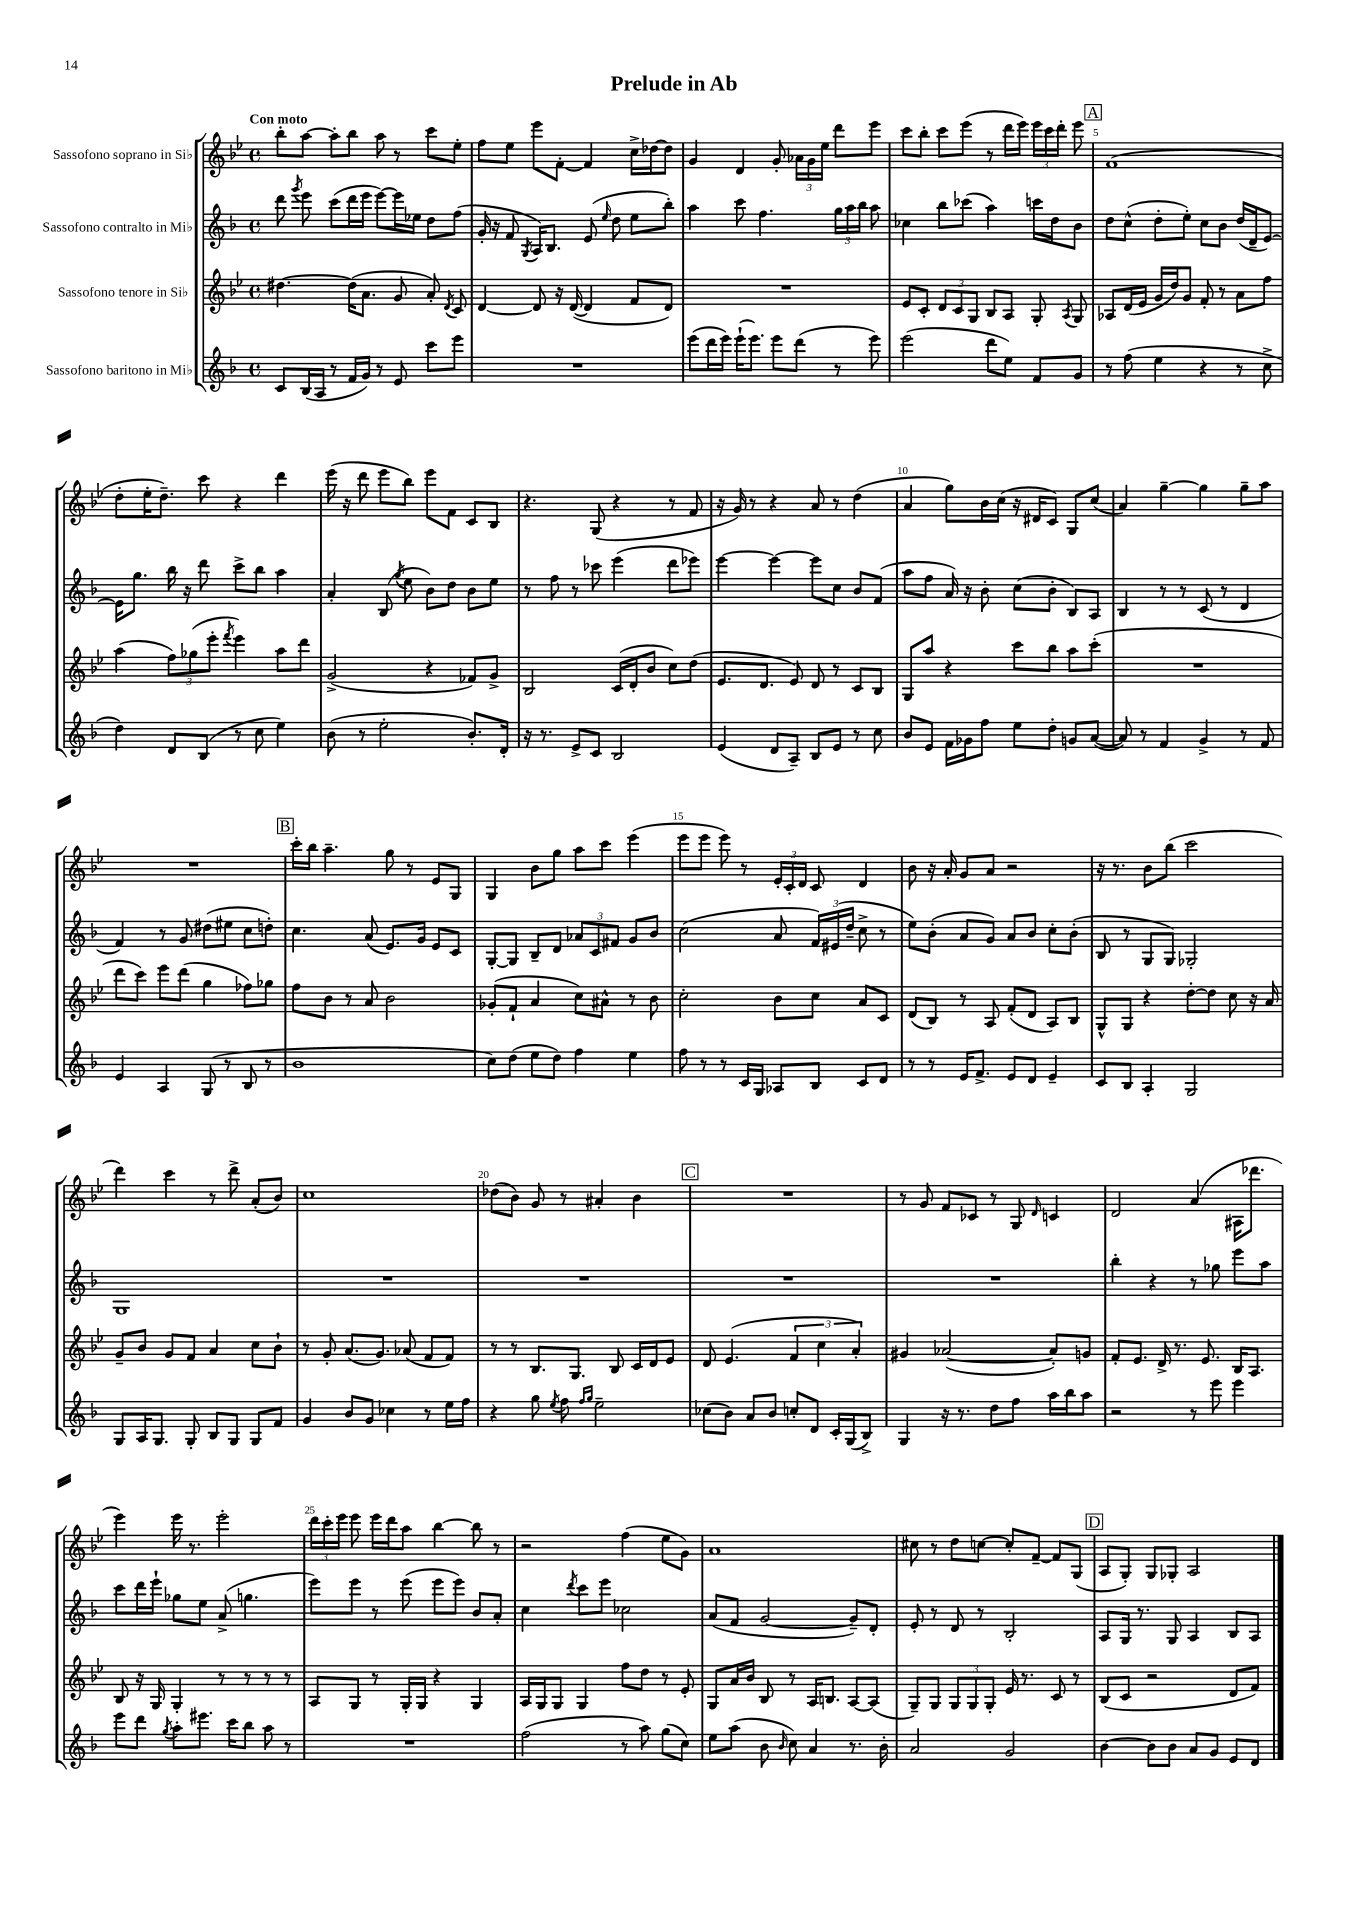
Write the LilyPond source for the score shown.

\header { title = "Prelude in Ab" }
<<
\new StaffGroup <<
\new Staff = "s0" \with { instrumentName = "Sassofono soprano in Sib" } {
    \clef treble \key bes \major \defaultTimeSignature \time 4/4 \tempo "Con moto"
    \autoBeamOff bes''8[-. a''8]~ a''8[-. bes''8] a''8 r8 c'''8[ ees''8]-. |
    f''8[ ees''8] ees'''8[ f'8]~-. f'4 c''16[-> des''16~ des''8] |
    g'4 d'4 g'8-. \tuplet 3/2 { aes'16[ g'16 ees''16] } d'''8[ ees'''8] |
    c'''8[ bes''8]-. c'''8[ ees'''8]( r8 d'''16[ ees'''16]) \tuplet 3/2 { ees'''16[ c'''16 d'''16]-. } ees'''8 |
    \mark \markup { \box "A" } f'1( |
    d''8[-. ees''16-. d''8.]--) c'''8 r4 d'''4 |
    ees'''16( r16 d'''8 ees'''8[ bes''8]) ees'''8[ f'8] c'8[ bes8] |
    r4. g8( r4 r8 f'8 |
    r16 g'16) r8 r4 a'8 r8 d''4( |
    a'4 g''8[) bes'16 c''16]( r16 dis'16[ c'8]) g8[ c''8]( |
    a'4) g''4~-- g''4 g''8[-- a''8] |
    R1 |
    \mark \markup { \box "B" } c'''16[-. bes''16] a''4.-- g''8 r8 ees'8[ g8] |
    g4 bes'8[ g''8] a''8[ c'''8] ees'''4( |
    ees'''8[ ees'''8] ees'''8) r8 \tuplet 3/2 { ees'16[-. c'16-. d'16] } c'8 d'4 |
    bes'8 r16 a'16-. g'8[ a'8] r2 |
    r16 r8. bes'8[ bes''8]( c'''2 |
    d'''4) c'''4 r8 d'''8-> a'8[-.( bes'8]) |
    c''1 |
    des''8[( bes'8]) g'8 r8 ais'4-. bes'4 |
    \mark \markup { \box "C" } R1 |
    r8 g'8 f'8[ ces'8] r8 g8 \grace { d'16 } c'4 |
    d'2 a'4( ais16[ des'''8.] |
    ees'''4) ees'''16 r8. ees'''2-. |
    \tuplet 3/2 { d'''16[ c'''16-. ees'''16] } ees'''8 ees'''16[ d'''16 a''8] bes''4~ bes''8 r8 |
    r2 f''4( ees''8[ g'8]) |
    a'1 |
    cis''8 r8 d''8[ c''8]~ c''8[-. f'8]~-- f'8[ g8]( |
    \mark \markup { \box "D" } a8[ g8]-.) g8[ ges8]-. a2 \bar "|." |
}
\new Staff = "s1" \with { instrumentName = "Sassofono contralto in Mib" } {
    \clef treble \key f \major \defaultTimeSignature \time 4/4
    \autoBeamOff d'''8 \acciaccatura { g'''8 } e'''8 c'''8[( d'''16 e'''16] e'''8[~) e'''16 ees''16] d''8[ f''8]( |
    g'16-. r16 f'8 \acciaccatura { g8 } a16[) bes8.] e'8( \grace { e''16 } d''8 e''8[ bes''8]-.) |
    a''4 c'''8 f''4. \tuplet 3/2 { g''16[ a''16 bes''16] } a''8 |
    ces''4 bes''8[ ces'''8]( a''4) c'''16[ d''16 bes'8] |
    \mark \markup { \box "A" } d''8[ c''8]-^( d''8[-. e''8]-.) c''8[ bes'8] d''16[( d'16-- e'8]~) |
    e'16[ g''8.] bes''16 r16 d'''8 c'''8[-> bes''8] a''4 |
    a'4-. bes8( \acciaccatura { g''8 } e''8 bes'8[) d''8] bes'8[ e''8] |
    r8 f''8 r8 ces'''8 e'''4( d'''8[ ees'''8]) |
    e'''4~ e'''4~ e'''8[ c''8] bes'8[ f'8]( |
    a''8[ f''8] a'16) r16 bes'8-. c''8[( bes'8]-. bes8[) a8] |
    bes4 r8 r8 c'8( r8 d'4 |
    f'4) r8 g'8 dis''8[( eis''8] c''8[ d''8]-.) |
    \mark \markup { \box "B" } c''4. a'8( e'8.[) g'16] e'8[ c'8] |
    g8[~-. g8] bes8[-- d'8] \tuplet 3/2 { aes'8[ c'8 fis'8] } g'8[ bes'8] |
    c''2( a'8 \tuplet 3/2 { f'16[) eis'16( d''16]-- } c''8-> r8 |
    e''8[) bes'8]-.( a'8[ g'8]) a'8[ bes'8] c''8[-. bes'8]-.( |
    bes8 r8 g8[ g8]) ges2-. |
    g1 |
    R1 |
    R1 |
    \mark \markup { \box "C" } R1 |
    R1 |
    bes''4-. r4 r8 ges''8 e'''8[ a''8] |
    c'''8[ d'''16 e'''16]-! ges''8[ e''8] a'8->( g''4. |
    e'''8[) e'''8] r8 e'''8( e'''8[ e'''8]) bes'8[ a'8]-. |
    c''4 \acciaccatura { d'''8 } c'''8[ e'''8] ces''2 |
    a'8[( f'8] g'2~ g'8[--) d'8]-. |
    e'8-. r8 d'8 r8 bes2-. |
    \mark \markup { \box "D" } a8[ g16] r8. g8 a4 bes8[ a8] \bar "|." |
}
\new Staff = "s2" \with { instrumentName = "Sassofono tenore in Sib" } {
    \clef treble \key bes \major \defaultTimeSignature \time 4/4
    \autoBeamOff dis''4.~ dis''16[( a'8.] g'8 a'8-.) \acciaccatura { d'8 } c'8 |
    d'4~ d'8 r16 d'16~( d'4 f'8[ d'8]) |
    R1 |
    ees'8[ c'8]-. \tuplet 3/2 { d'8[ c'8 g8] } bes8[ a8] g8-. \acciaccatura { a8 } g8 |
    \mark \markup { \box "A" } aes8[ d'16( ees'16] g'16[ d''16) g'8] f'8-. r8 a'8[ f''8] |
    a''4( \tuplet 3/2 { f''8[) ges''8( ees'''8]-. } \acciaccatura { f'''8 } ees'''4) a''8[ d'''8] |
    g'2->( r4 fes'8[) g'8]-> |
    bes2 c'16[( d'16-. bes'8] c''8[) d''8]( |
    ees'8.[ d'8.] ees'8) d'8 r8 c'8[ bes8] |
    g8[ a''8] r4 c'''8[ bes''8] a''8[ c'''8]-.( |
    R1 |
    d'''8[ c'''8]) ees'''8[ d'''8]( g''4 fes''8[) ges''8] |
    \mark \markup { \box "B" } f''8[ bes'8] r8 a'8 bes'2 |
    ges'8[-.( f'8]-! a'4 c''8[) ais'8]-^ r8 bes'8 |
    c''2-. bes'8[ c''8] a'8[ c'8] |
    d'8[( bes8]) r8 a8 f'8[-.( d'8] a8[) bes8] |
    g8[-^ g8] r4 d''8[~-. d''8] c''8 r16 a'16 |
    g'8[-- bes'8] g'8[ f'8] a'4 c''8[ bes'8]-! |
    r8 g'8-. a'8.[( g'8.]) aes'8( f'8[ f'8]) |
    r8 r8 bes8.[ g8.] bes8 c'16[ d'16 ees'8] |
    \mark \markup { \box "C" } d'8 ees'4.( \tuplet 3/2 { f'4 c''4 a'4-.) } |
    gis'4 aes'2~( aes'8[-.) g'8] |
    f'8[-. ees'8.] d'16-> r8. ees'8. bes16[ a8.] |
    bes8 r16 g16 g4-. r8 r8 r8 r8 |
    a8[ g8] r8 g16[-. g16] r4 g4 |
    a16[ g16 g8] g4 f''8[ d''8] r8 ees'8-. |
    g8[ a'16 bes'16] bes8 r8 a16[ b8.] a8[~ a8]( |
    g8[--) g8] \tuplet 3/2 { g8[ g8 g8]-. } ees'16 r8. c'8 r8 |
    \mark \markup { \box "D" } bes8[( c'8] r2 d'8[ f'8]) \bar "|." |
}
\new Staff = "s3" \with { instrumentName = "Sassofono baritono in Mib" } {
    \clef treble \key f \major \defaultTimeSignature \time 4/4
    \autoBeamOff c'8[ bes16( a16] r8 f'16[ g'16]) r8 e'8 c'''8[ e'''8] |
    R1 |
    e'''8[( d'''16 e'''16]) e'''16[-!( e'''8.]) e'''8[ d'''8]( r8 e'''8) |
    e'''2( d'''8[ e''8]) f'8[ g'8] |
    \mark \markup { \box "A" } r8 f''8( e''4 r4 r8 c''8-> |
    d''4) d'8[ bes8]( r8 c''8 e''4) |
    bes'8( r8 e''2-. bes'8.[-.) d'16]-. |
    r16 r8. e'8[-> c'8] bes2 |
    e'4( d'8[ a8]--) bes8[ e'8] r8 c''8 |
    bes'8[ e'8] f'16[ ges'16 f''8] e''8[ d''8]-. g'8[ a'8]~( |
    a'8) r8 f'4 g'4-> r8 f'8 |
    e'4 a4 g8( r8 bes8 r8 |
    \mark \markup { \box "B" } bes'1 |
    c''8[) d''8]( e''8[ d''8]) f''4 e''4 |
    f''8 r8 r8 c'16[ g16] aes8[ bes8] c'8[ d'8] |
    r8 r8 e'16[ f'8.]-> e'8[ d'8] e'4-- |
    c'8[ bes8] a4-. g2 |
    g8[ a16 g8.] g8-. bes8[ g8] g8[ f'8] |
    g'4 bes'8[ g'8] ces''4 r8 e''16[ f''16] |
    r4 g''8 \acciaccatura { e''8 } f''8 \grace { f''16[ g''16] } e''2-- |
    \mark \markup { \box "C" } ces''8[( bes'8]) a'8[ bes'8] c''8[-. d'8] c'16[-. g16( bes8]->) |
    g4 r16 r8. d''8[ f''8] a''16[ bes''16 a''8] |
    r2 r8 e'''8 e'''4 |
    e'''8[ d'''8] \acciaccatura { g''8 } a''8[-. eis'''8.] c'''16[ bes''8] a''8 r8 |
    R1 |
    f''2( r8 a''8) g''8[( c''8]) |
    e''8[ a''8]( bes'8 \grace { bes'16 } c''8) a'4 r8. bes'16-. |
    a'2 g'2 |
    \mark \markup { \box "D" } bes'4~ bes'8[ bes'8] a'8[ g'8] e'8[ d'8] \bar "|." |
}
>>
>>
\layout { \context { \Score \override BarNumber.break-visibility = ##(#f #t #t) barNumberVisibility = #(every-nth-bar-number-visible 5) } }
